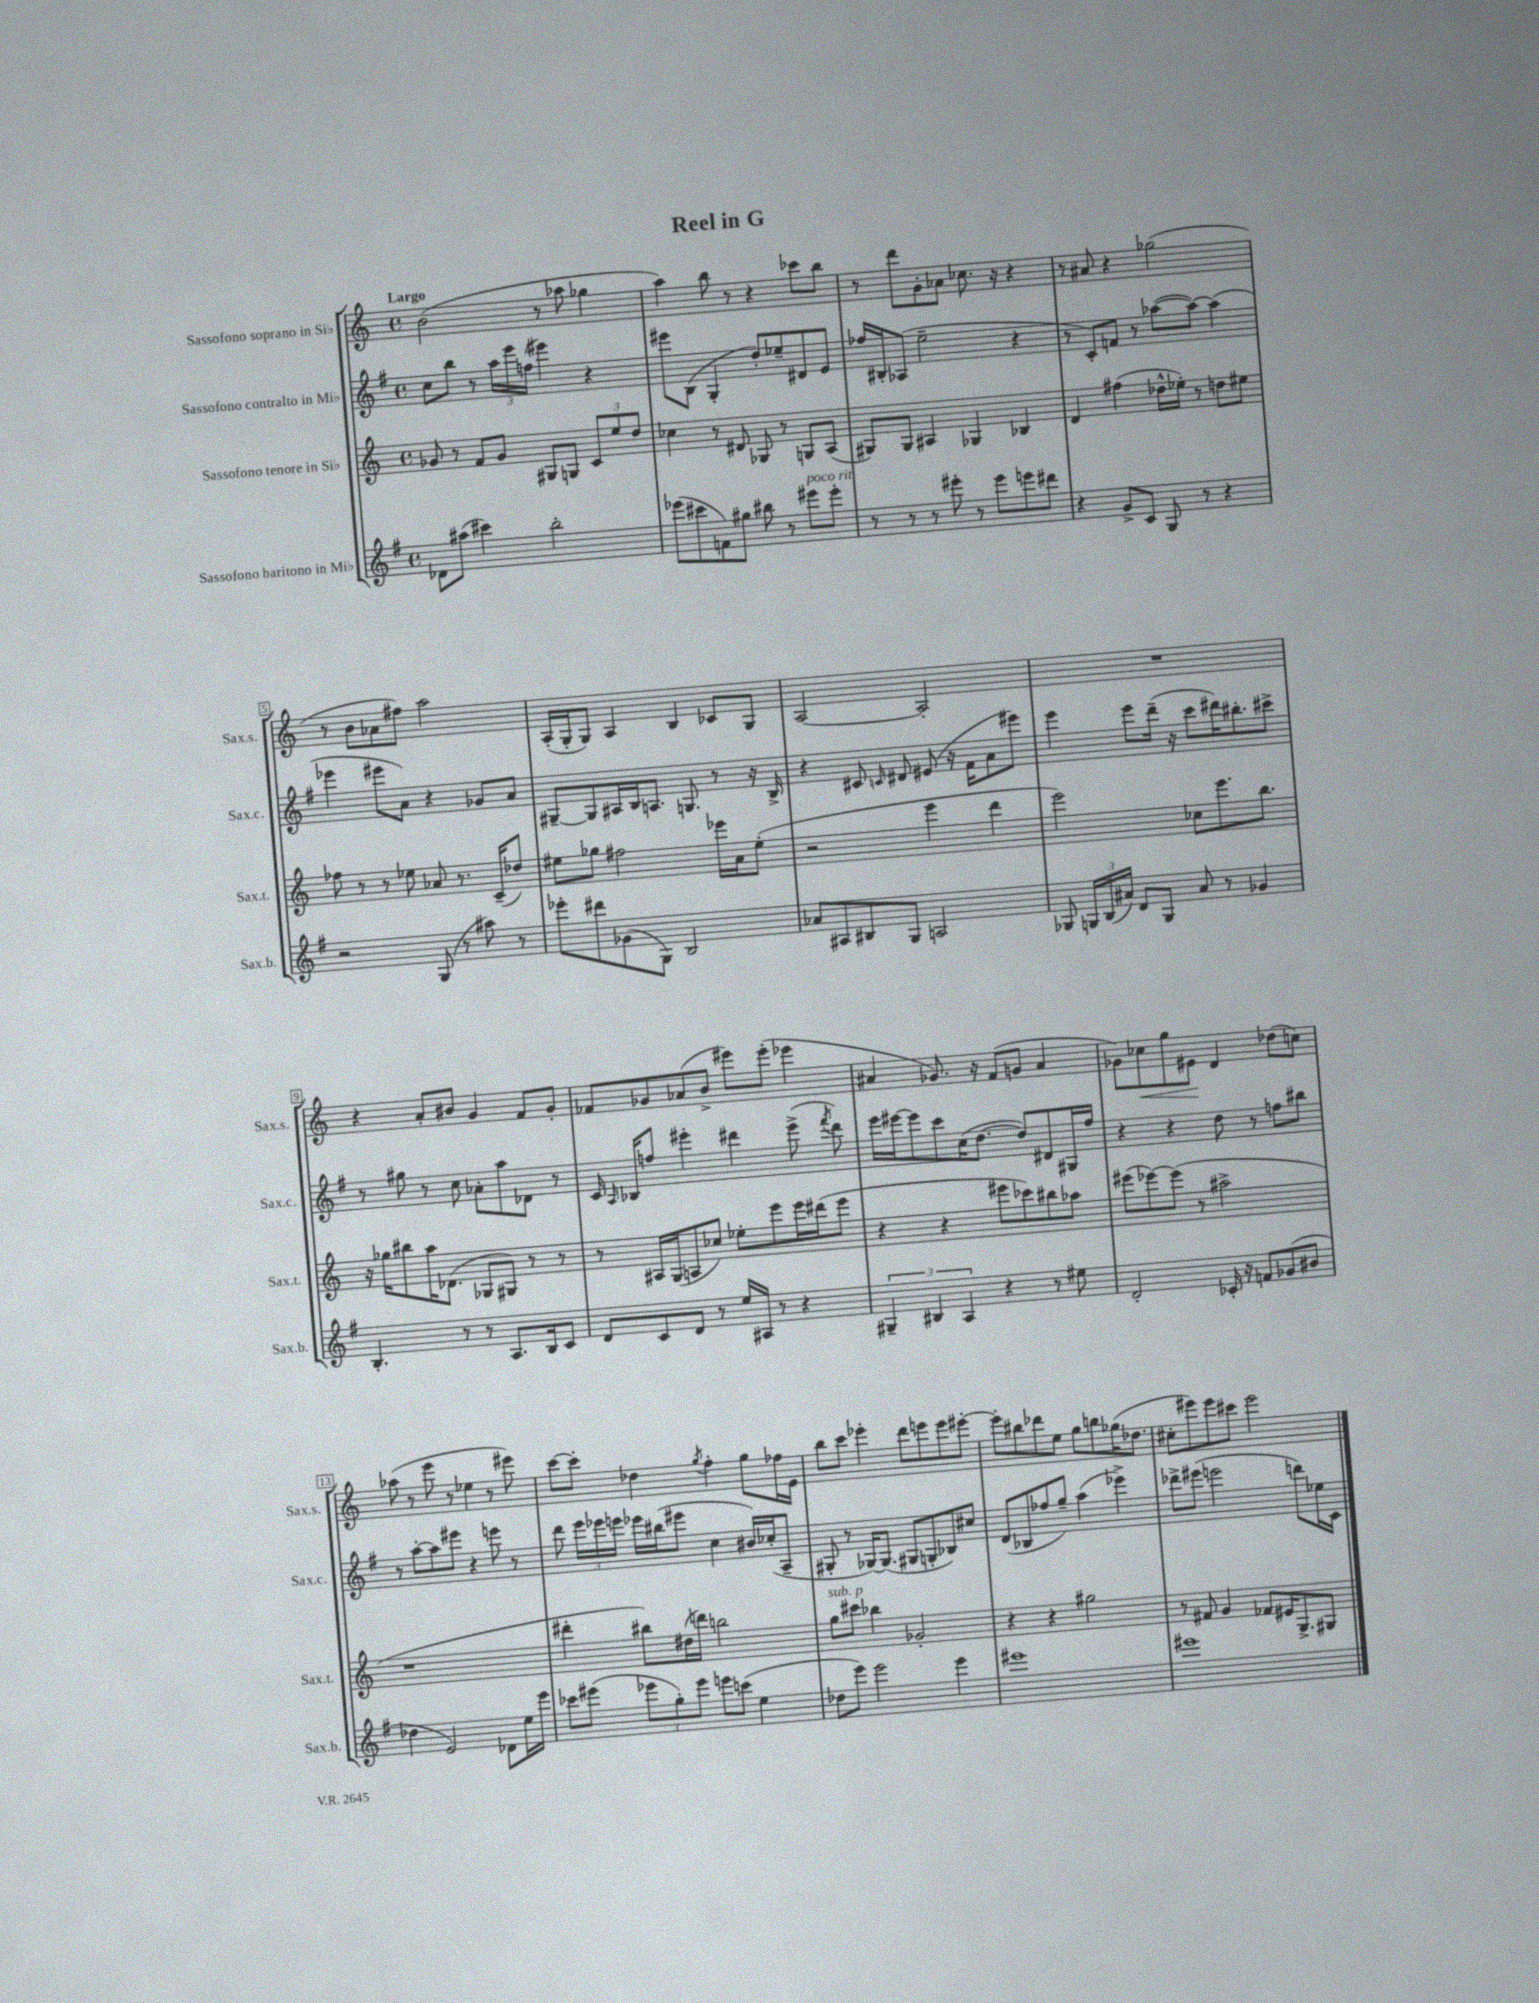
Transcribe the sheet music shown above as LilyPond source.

\header { title = "Reel in G" }
<<
\new StaffGroup <<
\new Staff = "s0" \with { instrumentName = "Sassofono soprano in Sib" shortInstrumentName = "Sax.s." } {
    \clef treble \key c \major \defaultTimeSignature \time 4/4 \tempo "Largo"
    \autoBeamOff b'2( r8 aes''8 ges''4 |
    a''4) b''8 r8 r4 ces'''8[ b''8] |
    r8 d'''8[ g'8-. aes'8] ces''8. r16 r4 |
    r8 ais'8 r4 ges''2( |
    r8 b'8[ aes'8 fis''8]) a''2 |
    a16[-.( g16-. g8]) a4 b4 ces'8[ g8] |
    a2~ a2-. |
    R1 |
    r4 a'8[-. bis'8] g'4 f'8[ g'8]-. |
    fes'8[ ges'8 aes'8( b'8]-> eis'''8[) eis'''8]-.( ees'''4 |
    ais'4 ges'8.) r16 f'8[( g'8] ais'4 |
    ges'8[) ces''8\< g''8 eis'8]\! d'4 des''8[( c''8]) |
    aes''8( r8 e'''8 r8 ees''4 r8 eis'''8) |
    c'''8[~ c'''8]-. des''4 \acciaccatura { g''8 } f''4-. g''8[ fes''16 e'16] |
    b''8[ c'''8] ees'''4-. d'''8[ e'''8 e'''8 eis'''8]~-. |
    eis'''8[-. bis''8 des'''8 e''8] g''8[ b''8 ges''16( des''8.] |
    cis''8[-. eis'''8) eis'''8 cis'''8] eis'''2 \bar "|." |
}
\new Staff = "s1" \with { instrumentName = "Sassofono contralto in Mib" shortInstrumentName = "Sax.c." } {
    \clef treble \key g \major \defaultTimeSignature \time 4/4
    \autoBeamOff c''8[ b''8] r8 \tuplet 3/2 { a''16[ e'''16 f''16]( } eis'''4) r4 |
    eis'''8[ b8]( g4-. d''8[-.) ees''8-- dis'8 e'8] |
    fes''16[ bis16-. aes8]( e''2-- r4 |
    r8 c'8[-.) f'8] r8 aes''8[~( aes''8]~) aes''4( |
    ees'''4 eis'''8[ a'8]) r4 ges'8[ a'8] |
    gis8[~-- gis8 ais16 b16 a8.] g8. r8 r16 b16-> |
    r4 cis'8 \grace { c'16 } dis'8 eis'8( r16 fis'16[ a'8 eis'''8]) |
    e'''4 e'''8[ d'''16]--( r16 c'''8[ dis'''16) bis''8.-. cis'''8]-> |
    r8 gis''8 r8 c''8 aes'8[-. a''8 des'8] r8 |
    c'16 \grace { a16 } bes16[ f''8] eis'''4-. dis'''4 eis'''8->( \acciaccatura { fis'''8 } dis'''8) |
    e'''16[ eis'''16~ eis'''8 c'''8 c''16( d''8.]~ d''8[) dis'8 gis16 fis''16] |
    r4 r4 d''8 r8 f''8[ bis''8] |
    r8 a''8[~-. a''8 eis'''8] r4 e'''8 r8 |
    d'''8 \tuplet 3/2 { e'''16[ ees'''16 e'''16] } ees'''16[ bis''16( eis'''8] c''4 bis'16[) ces''16-.( a8]-- |
    gis8-. r8 ges16[~) ges8.]( gis8[ g8-. bes8) cis''8] |
    d'8[( bes8 fes''8 g''8]--) a''4( ees'''4->) |
    des'''8[-> eis'''8]( e'''2 d'''8[) ees''16 c'16] \bar "|." |
}
\new Staff = "s2" \with { instrumentName = "Sassofono tenore in Sib" shortInstrumentName = "Sax.t." } {
    \clef treble \key c \major \defaultTimeSignature \time 4/4
    \autoBeamOff ges'8 r8 f'8[ ges'8] gis8[ g8] \tuplet 3/2 { c'8[ e''8 d''8] } |
    ces''4 r8 dis'8 ges8 r8 g8[ a8]( |
    gis8[) gis8] ais4 ges4 bes4 |
    d'4 fis''4( des''16[-^ ees''16]-.) r8 d''8[ eis''8] |
    fes''8 r8 r8 ees''8 aes'8 r8. c'16[--( des''8]) |
    eis''8[ ges''8] fis''2 ees'''16[ a'16 eis''8]-.( |
    r2 e'''4 d'''4 |
    e'''2) ces''8[ e'''8. b''8.] |
    r16 ges''16[ bis''8 a''16 des'8.]( ges8[ gis8]) r8 r8 |
    r8 ais16[ g16( a8 ces''8]) ees''8[-. e'''8 e'''16 dis'''16( e'''8] |
    r4 r4 eis'''8[ ces'''8) bis''8 aes''8] |
    eis'''8[( ees'''8~) ees'''8]( r8 ais''2-> |
    r1 |
    dis'''4-. bis''8[) dis''16( d'''16]) b''2 |
    g''8[^\markup { \italic "sub. p" } cis'''8] bes''4 ges'2-. |
    r4 r4 gis''2 |
    r8 fis'8 g'4 fes'8[ eis'16 g8.-> gis8] \bar "|." |
}
\new Staff = "s3" \with { instrumentName = "Sassofono baritono in Mib" shortInstrumentName = "Sax.b." } {
    \clef treble \key g \major \defaultTimeSignature \time 4/4
    \autoBeamOff des'8[ ais''8]( cis'''4) b''2-. |
    ees'''8[( cis'''8 f'8) gis''8] bis''8 r8 eis'''8[^\markup { \italic "poco rit." } eis'''8]-. |
    r8 r8 r8 eis'''8-. r8 eis'''8[ e'''8 dis'''8] |
    r4 g'8[-> c'8] g8 r8 r4 |
    r2 g8( r8 ais''8) r8 |
    ees'''8[-. dis'''8 ges'8( g8]) b2 |
    aes'8[ ais8 bis8 g8] a2 |
    ges8 \tuplet 3/2 { g16[ b16( ais'16]) } d'8[ g8] ais'8 r8 ges'4 |
    b4.-. r8 r8 a8.[ b16 c'8] |
    d'8[ c'8 d'8] r8 e''16[ ais16] r8 r4 |
    \tuplet 3/2 { gis4-- bis4 a4 } r4 r8 eis''8 |
    d'2-. ces'16-. r16 f'8[ ges'8( bis'8] |
    des''4 e'2) des'8[ e''16 e'''16] |
    ces'''8[ eis'''8]( \tuplet 3/2 { ees'''8[ g''8-.) ees'''8] } e'''8[ c'''8]( e''4 |
    des''8[ e'''8]) e'''2 e'''4 |
    eis'''1 |
    eis'''1 \bar "|." |
}
>>
>>
\layout { \context { \Score \override BarNumber.stencil = #(make-stencil-boxer 0.1 0.3 ly:text-interface::print) } }
